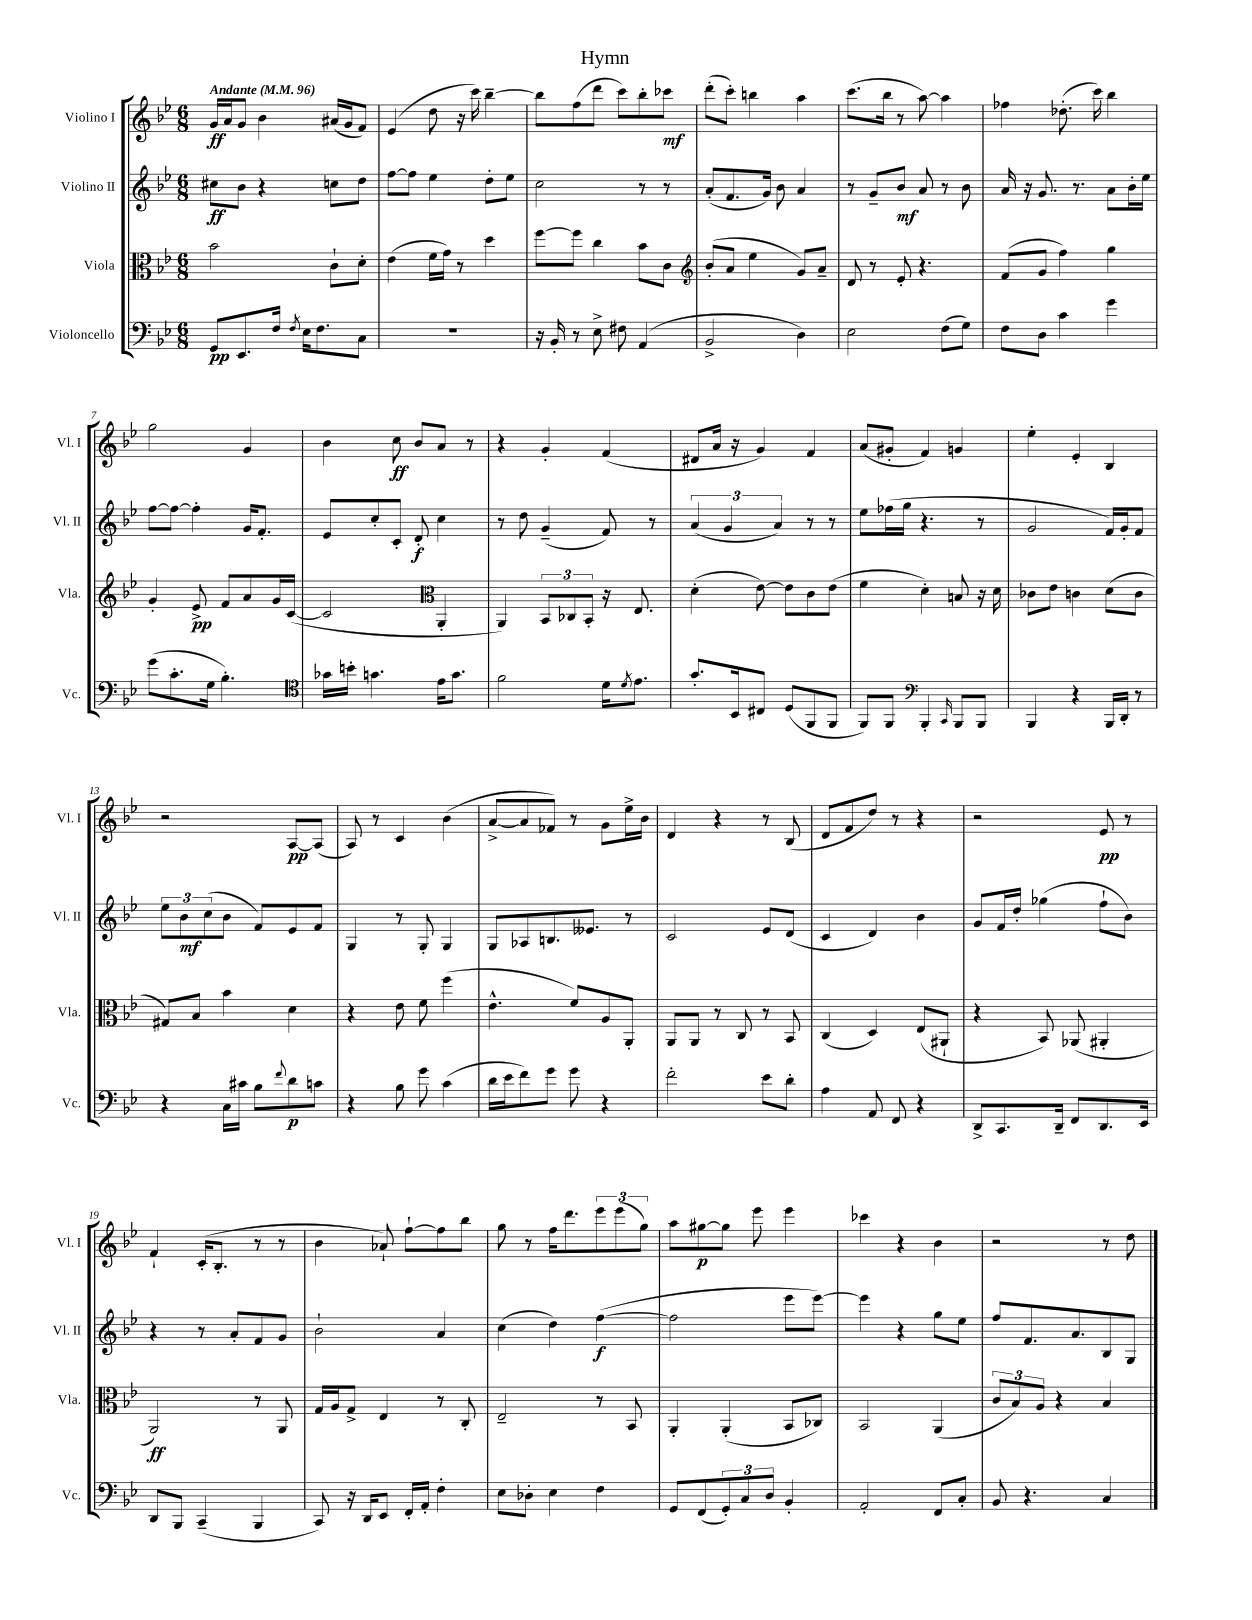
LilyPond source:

\header { title = "Hymn" }
<<
\new StaffGroup <<
\new Staff = "s0" \with { instrumentName = "Violino I" shortInstrumentName = "Vl. I" } {
    \clef treble \key bes \major \numericTimeSignature \time 6/8 \tempo "Andante" 4 = 96
    g'16\ff a'16 g'8 bes'4 ais'16( g'16 f'8) |
    ees'4( d''8 r16 c'''16) bes''4~-- |
    bes''8 f''8( d'''8 c'''8) bes''8-. ces'''8\mf |
    d'''8-.( c'''8-.) b''4 a''4 |
    c'''8.( bes''16 r8 a''8~) a''4 |
    fes''4 des''8.-.( c'''16) bes''4 |
    g''2 g'4 |
    bes'4 c''8\ff bes'8 a'8 r8 |
    r4 g'4-. f'4( |
    dis'8 a'16 r16 g'4) f'4 |
    a'8( gis'8-. f'4) g'4 |
    ees''4-. ees'4-. bes4 |
    r2 a8~\pp a8( |
    a8) r8 c'4 bes'4( |
    a'8~-> a'8 fes'8) r8 g'8 ees''16-> bes'16 |
    d'4 r4 r8 bes8( |
    d'8 f'8 d''8) r8 r4 |
    r2 ees'8\pp r8 |
    f'4-! c'16-.( bes8.-. r8 r8 |
    bes'4 aes'8-!) f''8~-! f''8 bes''8 |
    g''8 r8 f''16 d'''8. \tuplet 3/2 { ees'''8 ees'''8( g''8) } |
    a''8 gis''8~\p gis''8 ees'''8 ees'''4 |
    ces'''4 r4 bes'4 |
    r2 r8 d''8 \bar "|." |
}
\new Staff = "s1" \with { instrumentName = "Violino II" shortInstrumentName = "Vl. II" } {
    \clef treble \key bes \major \numericTimeSignature \time 6/8
    cis''8\ff bes'8 r4 c''8 d''8 |
    f''8~ f''8 ees''4 d''8-. ees''8 |
    c''2 r8 r8 |
    a'8-.( f'8. g'16) bes'8 a'4 |
    r8 g'8-- bes'8\mf a'8 r8 bes'8 |
    a'16 r16 g'8. r8. a'8 bes'16-. ees''16 |
    f''8~ f''8~ f''4-. g'16 f'8.-. |
    ees'8 c''8-. c'8-. d'8-.\f c''4 |
    r8 d''8 g'4--( f'8) r8 |
    \tuplet 3/2 { a'4( g'4 a'4) } r8 r8 |
    ees''8 fes''16( g''16 r4. r8 |
    g'2 f'16) g'16-. f'8 |
    \tuplet 3/2 { ees''8 bes'8\mf c''8( } bes'8 f'8) ees'8 f'8 |
    g4 r8 g8-. g4 |
    g8 aes8 b8. eeses'8. r8 |
    c'2 ees'8 d'8( |
    c'4 d'4) bes'4 |
    g'8 f'16 d''16-. ges''4( f''8-! bes'8) |
    r4 r8 a'8-. f'8 g'8 |
    bes'2-! a'4 |
    c''4( d''4) f''4~\f( |
    f''2 ees'''8 ees'''8~) |
    ees'''4 r4 g''8 ees''8 |
    f''8 f'8. a'8. bes8 g8 \bar "|." |
}
\new Staff = "s2" \with { instrumentName = "Viola" shortInstrumentName = "Vla." } {
    \clef alto \key bes \major \numericTimeSignature \time 6/8
    bes'2 c'8-! d'8-. |
    ees'4( f'16 g'16) r8 d''4 |
    f''8~ f''8 c''4 bes'8 c'8 |
    \clef treble bes'8-.( a'8 ees''4 g'8) a'8-- |
    d'8 r8 ees'8-. r4. |
    f'8( g'8 f''4) g''4 |
    g'4-. ees'8->\pp f'8 a'8 g'16 c'16~( |
    c'2 \clef alto a,4-. |
    a,4) \tuplet 3/2 { bes,8 ces8 bes,8-. } r16 ees8. |
    d'4-.( ees'8~) ees'8 c'8 ees'8( |
    f'4 d'4-.) b8 r16 d'16 |
    ces'8 ees'8 c'4 d'8( c'8 |
    gis8) bes8 bes'4 d'4 |
    r4 ees'8 f'8 f''4( |
    ees'4.-^ f'8) a8 a,8-. |
    a,8 a,8 r8 c8 r8 bes,8 |
    c4( d4) ees8( ais,8-! |
    r4 bes,8) aes,8( ais,4-. |
    a,2\ff) r8 a,8 |
    g16 a16 g8-> ees4 r8 c8-. |
    ees2-- r8 bes,8 |
    a,4-. a,4-.( bes,8 ces8) |
    bes,2 a,4( |
    \tuplet 3/2 { c'8 bes8) a8 } r4 bes4 \bar "|." |
}
\new Staff = "s3" \with { instrumentName = "Violoncello" shortInstrumentName = "Vc." } {
    \clef bass \key bes \major \numericTimeSignature \time 6/8
    g,8\pp ees,8. f16 \acciaccatura { f8 } ees16 f8. c8 |
    R2. |
    r16 bes,16-. r8 ees8-> fis8 a,4( |
    bes,2-> d4) |
    ees2 f8( g8) |
    f8 d8 c'4 g'4 |
    g'8( c'8.-. g16 bes4.-.) |
    \clef tenor ges'16 b'16-. g'4. ees'16 g'8. |
    f'2 d'16 \acciaccatura { d'8 } ees'8. |
    g'8.-. bes,16 cis8 d8( f,8 f,8 |
    f,8) f,8 \clef bass bes,,4-. \grace { c,16 } bes,,8 bes,,8 |
    bes,,4 r4 bes,,16 d,16-. r8 |
    r4 c16 cis'16 bes8 \appoggiatura { f'8 } d'8\p c'8 |
    r4 bes8 g'8 c'4( |
    d'16 ees'16 f'8) g'8 g'8 r4 |
    f'2-. ees'8 d'8-. |
    a4 a,8 f,8 r4 |
    d,8-> c,8. d,16-- f,8 d,8. ees,16 |
    d,8 bes,,8 c,4--( bes,,4 |
    c,8) r16 d,16 ees,8 f,16-. a,16-. f4-. |
    ees8 des8-. ees4 f4 |
    g,8 f,8( \tuplet 3/2 { g,8-.) c8 d8 } bes,4-. |
    a,2-. f,8 c8-. |
    bes,8 r4. c4 \bar "|." |
}
>>
>>
